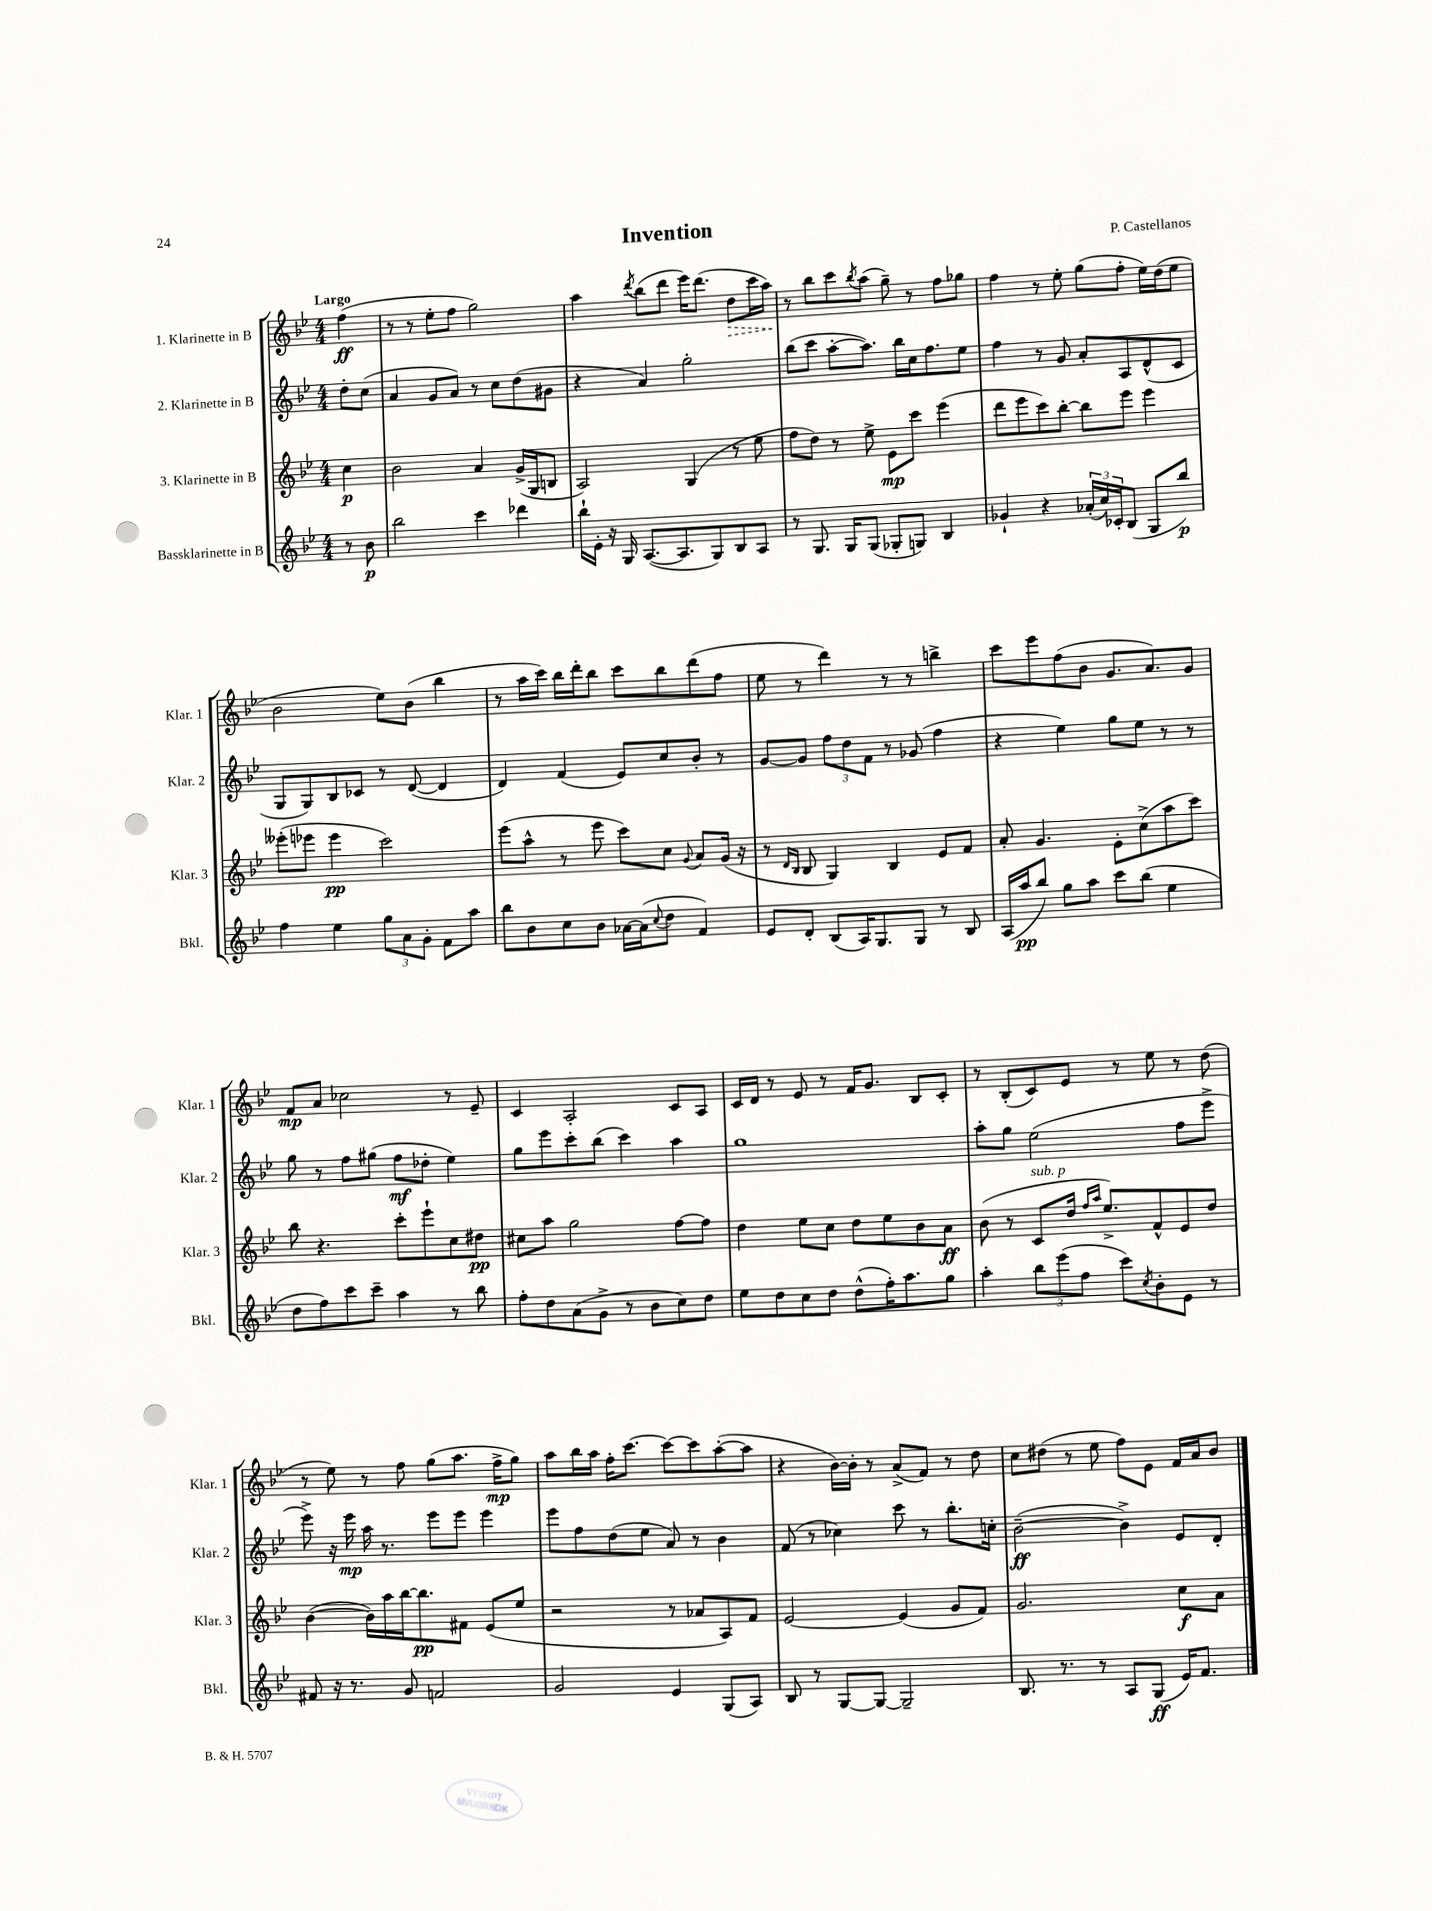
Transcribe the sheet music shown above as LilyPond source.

\header { title = "Invention" composer = "P. Castellanos" }
<<
\new StaffGroup <<
\new Staff = "s0" \with { instrumentName = "1. Klarinette in B" shortInstrumentName = "Klar. 1" } {
    \clef treble \key bes \major \numericTimeSignature \time 4/4 \partial 4 \tempo "Largo"
    f''4\ff( |
    r8 r8 ees''8-. f''8 g''2) |
    a''4 \acciaccatura { d'''8 } bes''8( d'''8 ees'''16) d'''8.( \once \override Hairpin.style = #'dashed-line d''8\> c'''16 a''16\!) |
    r8 bes''8 c'''8 \acciaccatura { bes''8 } a''8( g''8--) r8 f''8 ges''8 |
    f''4 r8 ees''8-. g''8( f''8-. ees''16) d''16( ees''8 |
    bes'2 ees''8) bes'8( bes''4 |
    r8 a''16 c'''16) bes''16 d'''16-. bes''8 c'''8 bes''8 d'''8( f''8 |
    ees''8 r8 d'''4) r8 r8 b''4-> |
    c'''8 ees'''8 f''8( bes'8 g'8. a'8.) g'8 |
    f'8\mp a'8 ces''2 r8 ees'8-- |
    c'4 a2-. c'8 a8 |
    c'16 d'16 r8 ees'8 r8 f'16 g'8. bes8 c'8-. |
    r8 bes8-.( c'8) ees'8 r8 ees''8 r8 d''8( |
    r8 ees''8) r8 f''8 g''8( a''8. f''16->\mp g''8) |
    a''8 bes''16 a''16 f''16-. c'''8.~ c'''8~ c'''8 a''8~-.( a''8 |
    r4 bes'16~) bes'16-. r8 a'8->( f'8) r8 d''8 |
    c''8 dis''8( r8 ees''8 f''8) ees'8 f'16 a'16 bes'8 \bar "|." |
}
\new Staff = "s1" \with { instrumentName = "2. Klarinette in B" shortInstrumentName = "Klar. 2" } {
    \clef treble \key bes \major \numericTimeSignature \time 4/4 \partial 4
    d''8-. c''8( |
    a'4 g'8 a'8) r8 c''8 d''8( gis'8 |
    r4 a'4) g''2-. |
    bes''8( c'''8 a''8~-. a''8.) bes''16 c''16 f''8. ees''8 |
    f''4 r8 g'8 a'8-. a8 d'8-^( c'8 |
    g8 g8) bes8 ces'8 r8 d'8~( d'4 |
    d'4) f'4( ees'8) c''8 bes'8-. r8 |
    g'8~ g'8 \tuplet 3/2 { f''8 d''8 f'8 } r8 ges'8( f''4 |
    r4 ees''4) g''8 ees''8 r8 r8 |
    g''8 r8 f''8 gis''8( f''8\mf des''8-. ees''4) |
    g''8 ees'''8 c'''8-. bes''8( c'''4) a''4 |
    g''1 |
    a''8-. g''8 ees''2( f''8 ees'''8-> |
    ees'''8->) r16 ees'''16\mp a''16 r8. ees'''8 ees'''8 ees'''4 |
    ees'''8 f''8 d''8( ees''8 a'8) r8 bes'4 |
    f'8( r8 ces''4) c'''8 r8 bes''8.-. c''16-. |
    bes'2~--\ff( bes'4->) ees'8 d'8-. \bar "|." |
}
\new Staff = "s2" \with { instrumentName = "3. Klarinette in B" shortInstrumentName = "Klar. 3" } {
    \clef treble \key bes \major \numericTimeSignature \time 4/4 \partial 4
    c''4\p |
    bes'2 a'4 g'16->( g16 b8 |
    a2) g4( r8 ees''8 |
    f''8 d''8) r8 ees''8-> ees'8\mp c'''8 ees'''4( |
    d'''8 ees'''8 c'''8) bes''8~-. bes''8 ees'''8 ees'''4 |
    eeses'''8-.( ees'''8 ees'''4\pp c'''2) |
    ees'''8( a''8-^ r8 ees'''8 c'''8) c''8 \appoggiatura { g'8 } a'8 g'16( r16 |
    r8 \grace { d'16 bes16 } bes8 g4) bes4 ees'8 f'8 |
    a'8-. g'4. ees'8-. c''8->( a''8 c'''8) |
    bes''8 r4. c'''8-. ees'''8-! c''8 dis''8\pp |
    cis''8 a''8 g''2 f''8~ f''8 |
    d''4 ees''8 c''8 d''8 ees''8 bes'8 a'8\ff |
    bes'8( r8 c'8^\markup { \italic "sub. p" } d''16 \grace { f''16 a''16 } ees''8.->) f'8-^ ees'8 d''8 |
    bes'4~( bes'16) a''16 bes''16~ bes''8.\pp fis'8 ees'8( ees''8 |
    r2 r8 aes'8 a8) f'8 |
    ees'2~ ees'4( g'8 f'8) |
    g'2. c''8\f a'8 \bar "|." |
}
\new Staff = "s3" \with { instrumentName = "Bassklarinette in B" shortInstrumentName = "Bkl." } {
    \clef treble \key bes \major \numericTimeSignature \time 4/4 \partial 4
    r8 bes'8\p |
    bes''2 c'''4 des'''4 |
    bes''16-! ees'16-. r16 g16 a8.~( a8. g8) bes8 a8 |
    r8 g8. g16 g8( ges8-. g8) bes4 |
    ges'4-! r4 \tuplet 3/2 { aes'16-.( c''16) ces'16-. } bes8( g8 bes''8\p) |
    f''4 ees''4 \tuplet 3/2 { g''8 a'8 g'8-. } f'8 a''8 |
    bes''8 bes'8 c''8 bes'8 aes'16~ aes'16( \appoggiatura { c''8 } d''8 f'4) |
    ees'8 d'8-. bes8( a16) g8. g8 r8 bes8 |
    a16( a''16\pp bes''8) g''8 a''8 c'''8 bes''8( ees''4 |
    d''8 f''8) c'''8 c'''8-- a''4 r8 bes''8 |
    f''8-. d''8 a'8( g'8-> r8 bes'8 c''8) d''8 |
    ees''8 d''8 c''8 d''8 d''8-^( f''16-.) a''8. g''8 |
    a''4-. \tuplet 3/2 { bes''8 ees'''8( f''8 } c'''8) \acciaccatura { c''8 } bes'8-. ees'8 r8 |
    fis'8 r16 r8. g'8 f'2 |
    g'2 ees'4 g8( a8) |
    bes8 r8 g8~ g8~ g2-- |
    bes8. r8. r8 a8 g8\ff( ees'16) f'8. \bar "|." |
}
>>
>>
\layout { \context { \Score \remove "Bar_number_engraver" } }
